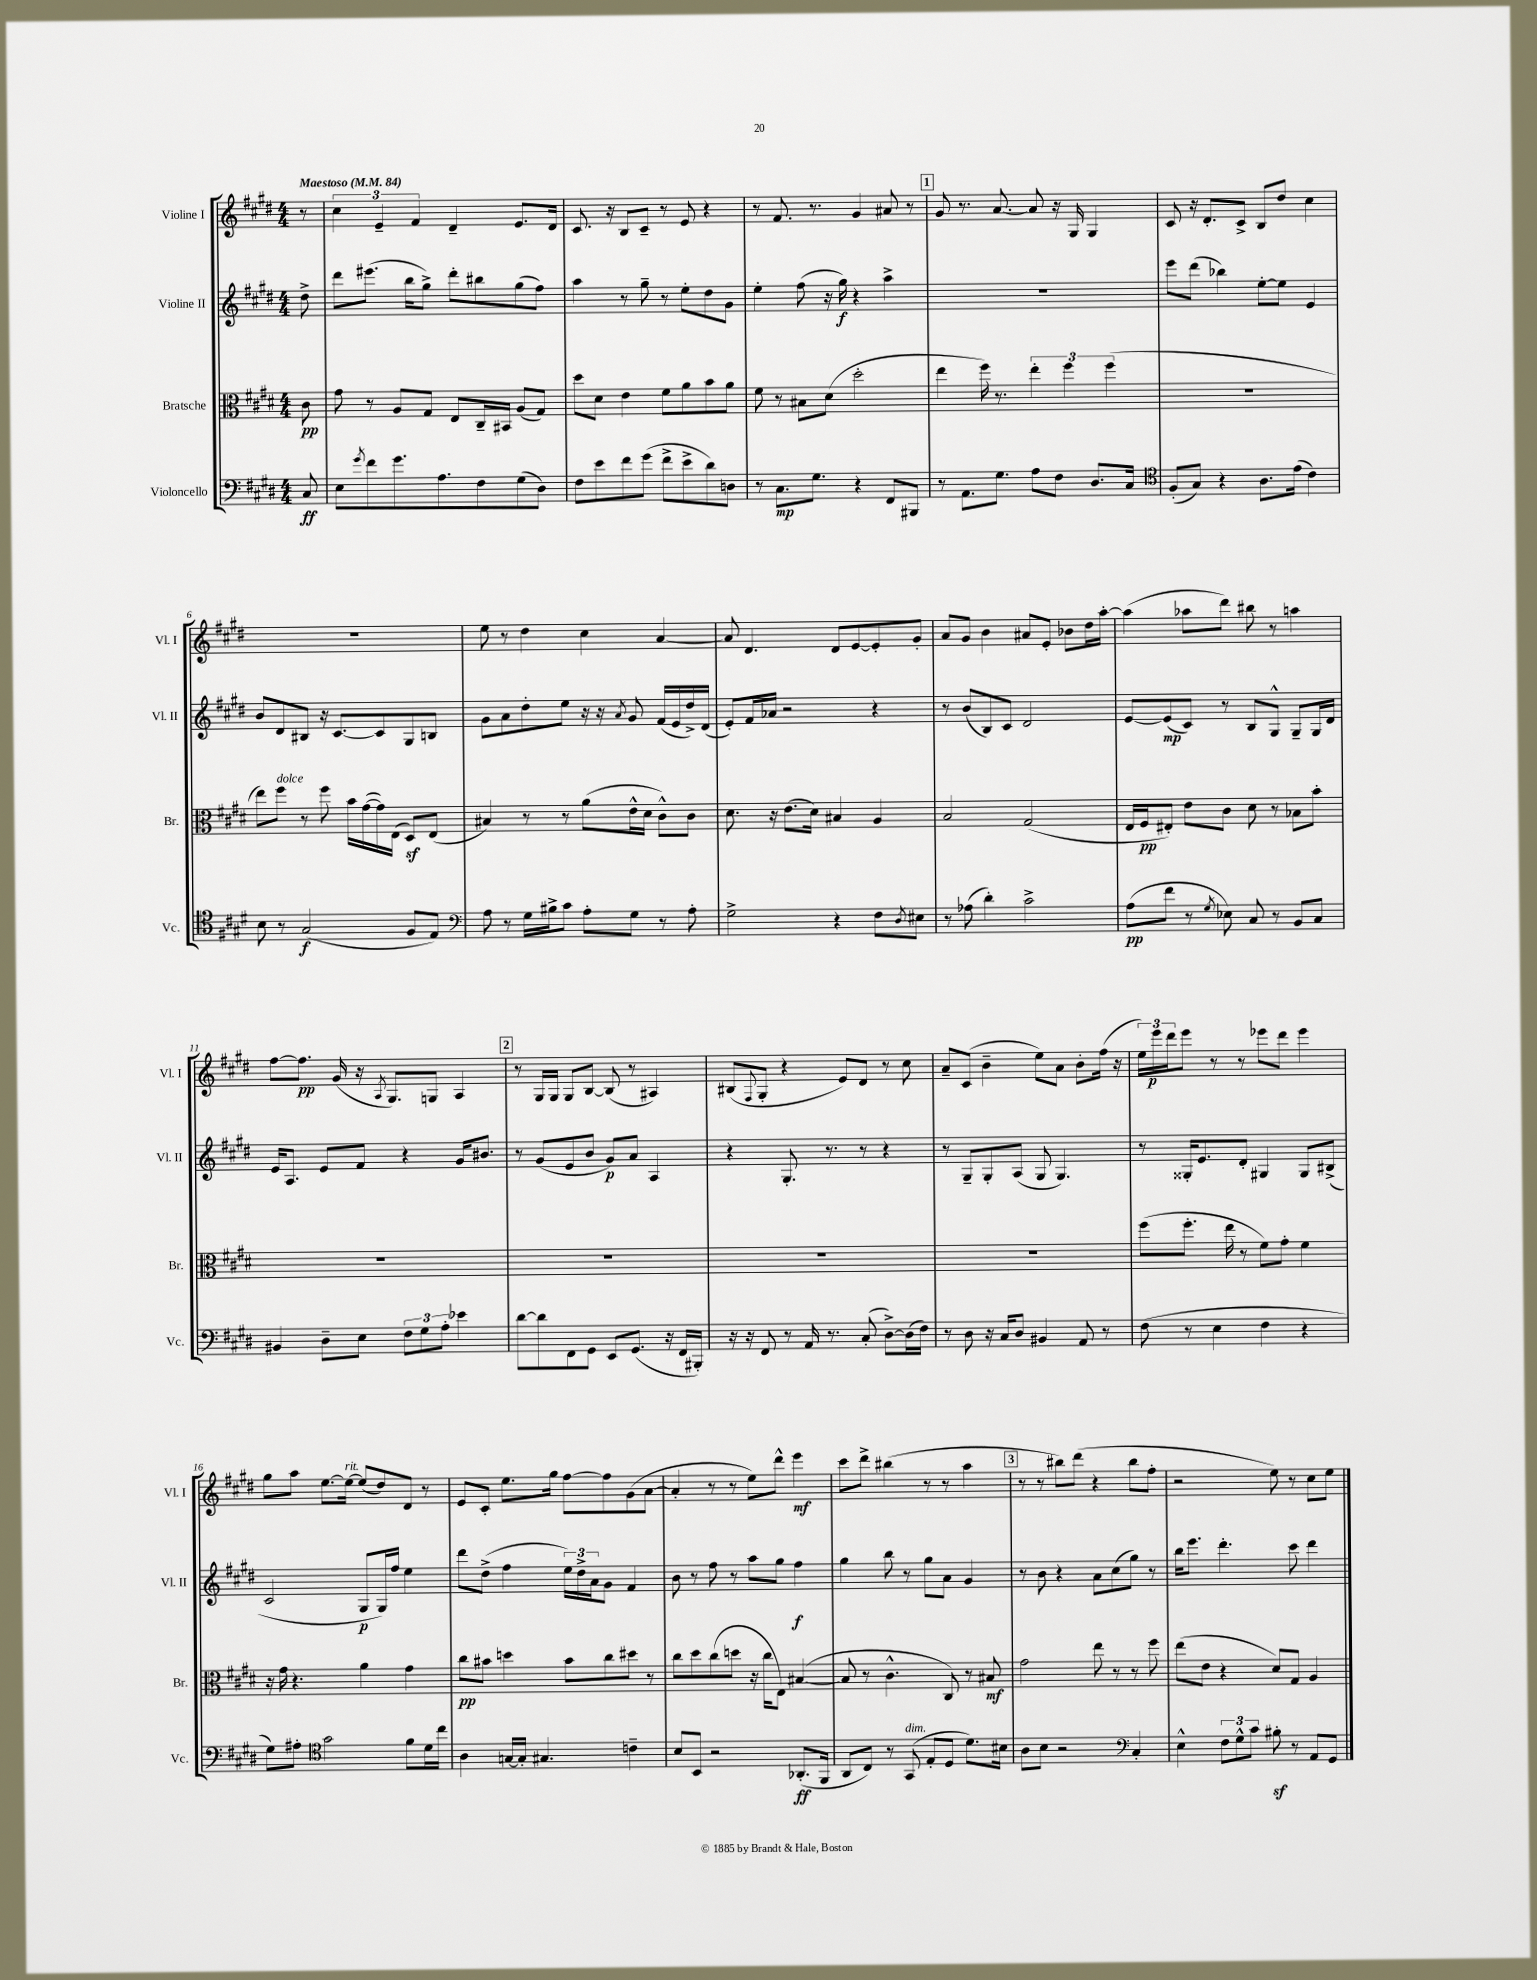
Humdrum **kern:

**kern	**kern	**kern	**kern
*staff4	*staff3	*staff2	*staff1
*clefF4	*clefC3	*clefG2	*clefG2
*k[f#c#g#d#]	*k[f#c#g#d#]	*k[f#c#g#d#]	*k[f#c#g#d#]
*M4/4	*M4/4	*M4/4	*M4/4
*MM84	*MM84	*MM84	*MM84
8C#	8c#	8dd#^	8r
=	=	=	=
8E	8g#	8ddd#	6cc#
8qg#	.	.	.
8f#	8r	(8.eee#	.
.	.	.	6e~
8.g#	8A	.	.
.	.	16bb	.
.	.	.	6f#
.	8G#	8gg#^)	.
8.A	.	.	.
.	8E	8ddd#'	4d#~
8F#	16C#~	8bb#	.
.	16BB#	.	.
(8G#	(8A	(8gg#	8.e
8D#)	8G#)	8ff#)	.
.	.	.	16d#
=	=	=	=
8F#	8dd#	4aa	8.c#
8e	8d#	.	.
.	.	.	16r
8f#	4e	8r	8B
(8g#	.	8gg#~	8c#~
8f#^	8f#	8r	8r
8e^	8a	8ee'	8e
8d#)	8b	8dd#	4r
8D	8a	8g#	.
=	=	=	=
8r	8f#	4ee'	8r
8.C#	8r	.	8.f#
.	8B#	(8ff#	.
8.G#	.	.	8.r
.	(8d#	16r	.
.	.	16gg#)	.
4r	2dd#'	4r	4g#
8FF#	.	4aa^	8a#
8BBB#	.	.	8r
=	=	=	=
8r	4ee	1r	8g#
8.AA	.	.	8.r
.	16ff#)	.	.
8.G#	8.r	.	[8.a
8A	6ee'	.	8a]
8F#	.	.	16r
.	6ff#	.	.
.	.	.	16G#
8.D#	.	.	4G#
.	(6ff#	.	.
16C#	.	.	.
=	=	=	=
*clefC4	*	*	*
(8F#'	1r	8eee	8c#
8G#)	.	(8ddd#	16r
.	.	.	8.d#'
4r	.	4bb-)	.
.	.	.	8c#^
8.A	.	[8ee'	8B
.	.	8ee]	8dd#
(16e	.	.	.
4c#)	.	4e	4cc#
=	=	=	=
8B	8ee)	8b	1r
8r	8ff#	8d#	.
(2G#	8r	8B#	.
.	8ff#	16r	.
.	.	[8.c#	.
.	16b	.	.
.	([16g#	.	.
.	16g#])	8c#]	.
.	(16E	.	.
8F#	8D#)	8G#	.
8E)	(8E	8B	.
=	=	=	=
*clefF4	*	*	*
8A	4B#)	8g#	8ee
8r	.	8a	8r
16G#	8r	8dd#'	4dd#
16B#^	.	.	.
8c#	8r	8ee	.
8A'	(8a	16r	4cc#
.	.	16r	.
.	.	8qa	.
8G#	16e^^	8g#	.
.	16d#	.	.
8r	8c#^^)	(16f#	[4a
.	.	16e	.
8A'	8c#	16dd#^)	.
.	.	(16d#	.
=	=	=	=
2G#^	8.d#	8e')	8a]
.	.	16f#	4.d#
.	16r	16a-	.
.	(8.e	2r	.
.	16d#)	.	.
4r	4B#	.	8d#
.	.	.	[8e
8F#	4A	4r	8e']
8qD#	.	.	.
8E#	.	.	8g#'
=	=	=	=
8r	2B	8r	8a
(8A-	.	(8b	8g#
4d#')	.	8B)	4b
.	.	8c#	.
2c#^	(2G#	2d#	8a#
.	.	.	8e'
.	.	.	8b-
.	.	.	16dd#
.	.	.	[16aa'
=	=	=	=
(8A	16E	[8e	(4aa]
.	16F#	.	.
8f#	8E#')	(8e]	.
8r	8e	8c#)	8aa-
8qG#	.	.	.
8E-)	8c#	8r	8ddd#)
8C#	8d#	8B	8bb#
8r	8r	8G#^^	8r
8BB	8B-	8G#~	4aa
8C#	8b'	16G#	.
.	.	16d#	.
=	=	=	=
4BB#	1r	16e	[8ff#
.	.	8.A	.
.	.	.	8.ff#]
8D#~	.	8e	.
.	.	.	(16g#
8E	.	8f#	16r
.	.	.	8qA
.	.	.	8.G#)
12F#	.	4r	.
12G#	.	.	.
.	.	.	8G
12A'	.	.	.
4e-	.	16g#	4A
.	.	8.b#	.
=	=	=	=
[8d#	1r	8r	8r
8d#]	.	(8g#	16G#
.	.	.	16G#
8FF#	.	8e	8G#
8GG#	.	8b	[8B
8EE	.	8g#)	(8B]
(8.GG#	.	8a	8r
.	.	4A	4A#)
16r	.	.	.
16FF#	.	.	.
16BBB#')	.	.	.
=	=	=	=
16r	1r	4r	(8B#
16r	.	.	.
.	.	.	8qqF#
8FF#	.	.	8G#'
8r	.	8.G#'	4r
16AA	.	.	.
8.r	.	8.r	.
.	.	.	8e)
(8C#'	.	8r	8d#
[8D#^)	.	4r	8r
(16D#]	.	.	8cc#
16F#)	.	.	.
=	=	=	=
8r	1r	8r	8a~
8D#	.	8G#~	(8c#
16r	.	8G#'	4b~
16C#	.	.	.
8D#	.	(8A	.
4BB#	.	8G#	8ee)
.	.	4.G#)	8a
8AA	.	.	8b'
8r	.	.	(16ff#
.	.	.	16r
=	=	=	=
(8F#	(8ff#	8r	24ee)
.	.	.	24eee
.	.	.	24ddd#
8r	8.ff#'	16G##'	8eee
.	.	8.e	.
4E	.	.	8r
.	16ee	.	.
.	8r	8d#'	8r
4F#	8f#)	4G#	8eee-
.	8g#'	.	8ddd#
4r	4f#	8G#	4eee-
.	.	(8B#^	.
=	=	=	=
8G#)	16r	2c#	8gg#
.	16g#	.	.
8A#'	4.r	.	8aa
*clefC4	*	*	*
2g#	.	.	[8.ee
.	.	.	16ee_
.	4a	8G#	(8ee]
.	.	16G#)	8dd#)
.	.	16ff#	.
8f#	4g#	4ee	8d#
16d#	.	.	8r
16cc#	.	.	.
=	=	=	=
4A	8cc#	8ddd#	8e
.	8b#	(8dd#^	8c#'
[16G	4dd	4ff#	8.ee
16G']	.	.	.
4.G#	.	.	.
.	.	.	16gg#
.	8b#	24ee)	[8ff#
.	.	24dd#^	.
.	.	24a	.
.	8cc#	8g#	8ff#]
4c~	8dd#	4f#	(8g#
.	8r	.	[8a
=	=	=	=
8B	8cc#	8b	4a']
8BB	8dd#	8r	.
2r	(8cc#	8ff#	8r
.	8dd	8r	8r
.	16r	8aa	8ee)
.	16cc#	.	.
.	8E)	8gg#	8ddd#^^
(8.AA-'	([4B#	4ff#	4eee
16FF#	.	.	.
=	=	=	=
8AA	8B#]	4gg#	8ccc#
8C#)	8r	.	8ddd#^
8r	4.c#^^	8bb	(4bb#
(8GG#	.	8r	.
8E'	.	8gg#	8r
8D#	8C#)	8a	8r
8.d#)	8r	4g#	4aa
.	8B#	.	.
16B#	.	.	.
=	=	=	=
8A	2g#	8r	8r
8B	.	8b	8r
2r	.	4r	8bb#)
.	.	.	(8ddd#
.	8ee	8a	4r
.	8r	(8cc#	.
*clefF4	*	*	*
4C#'	8r	8gg#)	8bb#
.	8ff#	8r	8ff#'
=	=	=	=
4E^^	(8ee	16bb	2r
.	.	8.eee	.
.	8e	.	.
12F#	4r	4.ddd#'	.
12G#^^	.	.	.
12c#	.	.	.
8B#'	8d#)	.	8ee)
8r	8G#	8ccc#	8r
8AA	4A	4ddd#	8cc#
8GG#	.	.	8ee
==	==	==	==
*-	*-	*-	*-
